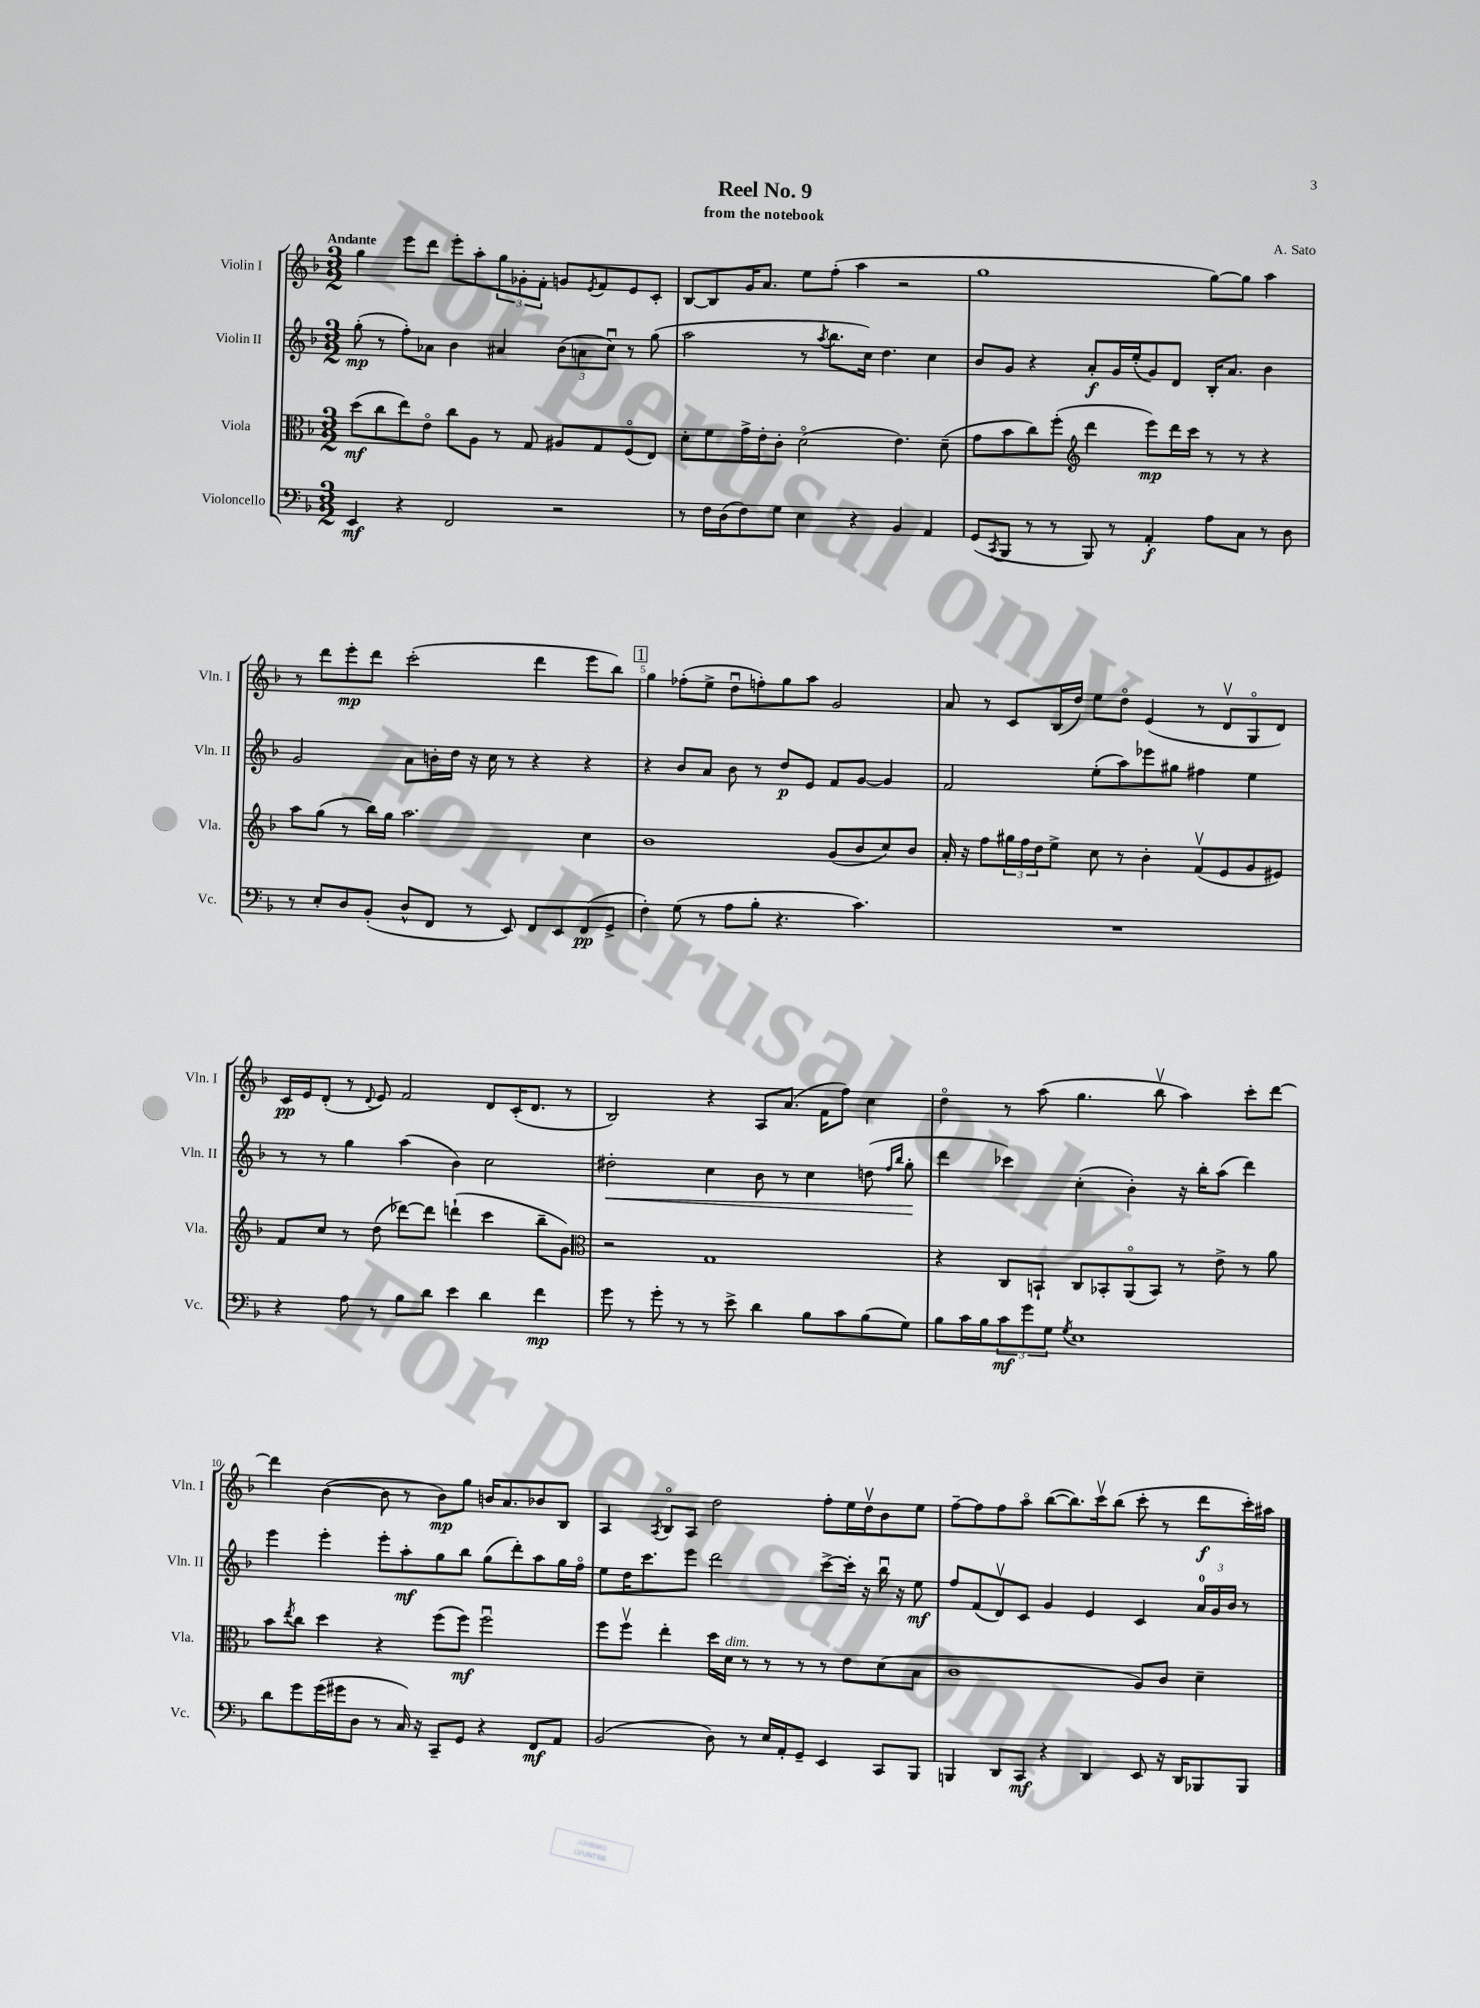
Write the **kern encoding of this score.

**kern	**kern	**kern	**kern
*staff4	*staff3	*staff2	*staff1
*clefF4	*clefC3	*clefG2	*clefG2
*k[b-]	*k[b-]	*k[b-]	*k[b-]
*M3/2	*M3/2	*M3/2	*M3/2
4EE	(8dd	(8gg'	4gg
.	8cc	8r	.
4r	8ee)	8ff')	8eee
.	8eo	8a-	8ddd
2FF	8cc	4b-	8eee'
.	8A	.	8aa'
.	8r	4a#	12gg
.	.	.	12g-'
.	8G	.	.
.	.	.	12f'
2r	8A#	(12b-	8g
.	.	12a	.
.	.	.	8qe
.	8G	.	8f
.	.	12ccu)	.
.	(8Fo	8r	8e
.	8E)	(8gg	8c'
=	=	=	=
8r	8d'	2aa	[8B-
16F	8f	.	8B-]
(16D	.	.	.
8F)	16g^	.	16g
.	16e'	.	8.a
8G	8c'	.	.
4E	(2do	8r	8ee
.	.	8qaa	.
.	.	8.bb-	(8ff'
4r	.	.	4aa
.	.	16cc)	.
.	.	4.dd	.
4BB-	4.e)	.	2r
4AA	.	4cc	.
.	(8d~	.	.
=	=	=	=
(8GG	8g	8b-	1gg
8qCC	.	.	.
8BBB-	8b-	8g	.
8r	8cc)	4r	.
8r	(8ff'	.	.
*	*clefG2	*	*
8BBB-)	4ddd	8a'	.
8r	.	16g	.
.	.	(16ee'	.
4AA'	8eee)	8g)	.
.	16ddd	8d	.
.	16ccc	.	.
8A	8r	16B-'	[8gg)
.	.	8.a	.
8C	8r	.	8gg]
8r	4r	4b-	4aa
8D	.	.	.
=	=	=	=
8r	8aa	2g	8r
8E'	(8gg	.	8ddd
8D	8r	.	8eee'
(8BB-'	16bb-)	.	8ddd
.	16gg	.	.
8D^^	2.aa	8a	(2ccc'
8FF	.	16b'	.
.	.	16dd	.
8r	.	16r	.
.	.	16cc	.
8EE)	.	8r	.
8FF	.	4r	4ddd
8EE	.	.	.
(8FF	4cc	4r	8eee
8GG^	.	.	8bb-)
=	=	=	=
4F')	1b-	4r	4gg
(8G	.	8b-	(8ff-'
8r	.	8a	8ee^
8A	.	8b-	8ddu
8B-'	.	8r	8ff')
4.r	.	8dd	8gg
.	.	8e	8aa
.	(8g	8f	2g
4.c)	8b-	[8g	.
.	8cc)	4g]	.
.	8b-	.	.
=	=	=	=
1.r	16a'	2f	8a
.	16r	.	.
.	8ff	.	8r
.	24gg#	.	8c
.	24ff	.	.
.	24dd	.	.
.	8ee^	.	(16B-
.	.	.	16dd)
.	8cc	(8ee'	8ee
.	8r	8aa)	8ddo
.	4b-'	8eee-	(4e
.	.	8gg#	.
.	(8fv	4ff#	8r
.	8e	.	8dv
.	8g	4ee	8Go
.	8e#)	.	8d)
=	=	=	=
4r	8f	8r	16c
.	.	.	16e
.	8cc	8r	(8d'
8A	8r	4gg	8r
.	.	.	8qqd
8r	(8dd	.	8e)
8B-	[8ddd-)	(4aa	2f
8d	8ddd-]	.	.
4e	(4ddd`	4b-)	.
4d	4ccc	2cc	8d
.	.	.	(16c'
.	.	.	8.d
4f	8bb-~	.	.
.	8g)	.	8r
=	=	=	=
*	*clefC3	*	*
8g	2r	2dd#'	2B-)
8r	.	.	.
8g'	.	.	.
8r	.	.	.
8r	1G	4cc	4r
8e^	.	.	.
4d	.	8b-	8A
.	.	8r	(8.a
8B-	.	4cc	.
.	.	.	16f
8c	.	.	8ff)
(8B-	.	(8dd	4cc
.	.	16qqff	.
.	.	16qqbb-	.
8G)	.	8gg'	.
=	=	=	=
8B-	4r	4ddd	4ddo
16c	.	.	.
16B-	.	.	.
12c	8C	4ccc-)	8r
12g	.	.	.
.	8BB`	.	(8aa
12G	.	.	.
8qG	.	.	.
1E	8C	(4cc'	4.gg
.	8BB-'	.	.
.	(8AAo	4b-')	.
.	8BB-)	.	8bb-v
.	8r	16r	4aa)
.	.	16bb-'	.
.	8e^	(8aa	.
.	8r	4ddd)	8ccc'
.	8a	.	[8ddd
=	=	=	=
8d	8b-	4eee	4ddd]
.	8qee	.	.
8g	8cc	.	.
(16g	4dd	4eee'	([4b-
16g#	.	.	.
8D	.	.	.
8r	4r	8eee'	8b-]
16C)	.	8aa'	8r
16r	.	.	.
8CC~	(8ff	8gg	8b-)
8GG	8ff)	8bb-	8gg
4r	2ffu	(8gg	16b
.	.	.	8.a
.	.	8ddd')	.
8FF	.	8aa	8b-
8AA	.	16gg	8B-
.	.	16ffo	.
=	=	=	=
(2BB-	8ff	8ee	4A
.	8ffv	16dd	.
.	.	8.ccc	.
.	.	.	8qA
.	4ee'	.	8B-o
.	.	8eee	8A
8D)	16dd	2ddd	2dd
.	16d	.	.
8r	8r	.	.
16E	8r	.	.
16AA'	.	.	.
8GG~	8r	.	.
4EE	8r	[8ccc^	8ff'
.	8e	16ccc']	16ee
.	.	16r	16ddv
8CC	(8d	16bb-u	8b-
.	.	16r	.
8BBB-	8B-	8ee	8ee
=	=	=	=
4BBB	1c	8ff	[8ff~
.	.	(8f	8ff]
8DD	.	8dv)	8ff
8CC	.	8c	8aao
4r	.	4g	([8bb-
.	.	.	8.bb-])
4DD	.	4e	.
.	.	.	16cccv
.	.	.	(8bb-
8EE	8A)	4c	8ccc'
16r	8c	.	8r
16DD	.	.	.
8BBB-	4d~	24a	8ddd
.	.	24g	.
.	.	24b-	.
8BBB-	.	8r	16ccc')
.	.	.	16aa#
==	==	==	==
*-	*-	*-	*-
